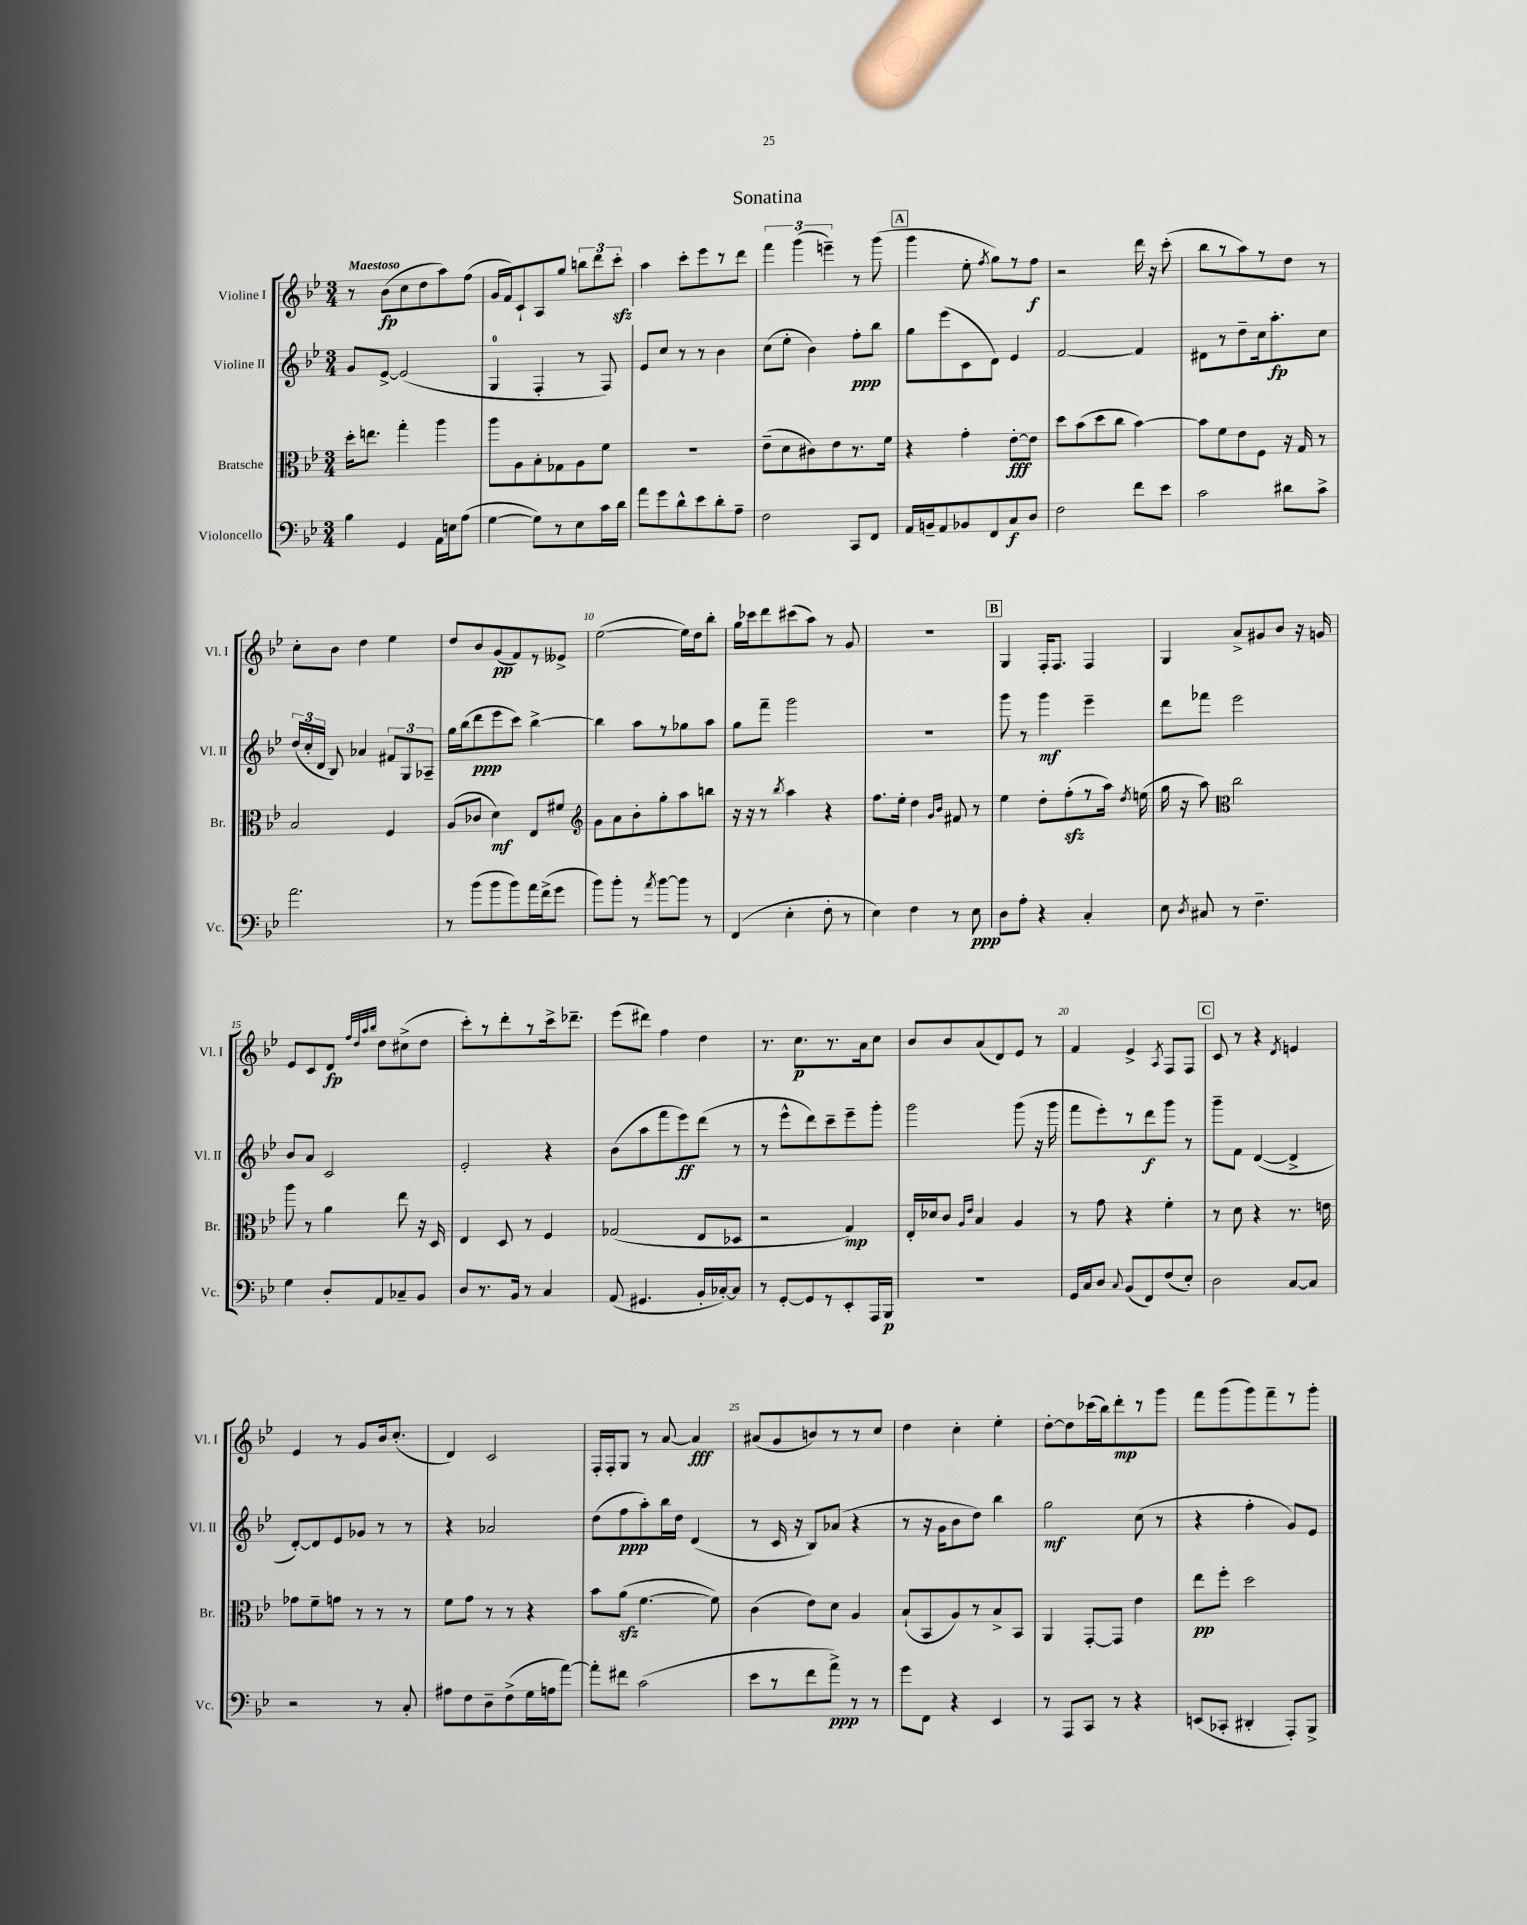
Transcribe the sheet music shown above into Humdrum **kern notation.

**kern	**kern	**kern	**kern
*staff4	*staff3	*staff2	*staff1
*clefF4	*clefC3	*clefG2	*clefG2
*k[b-e-]	*k[b-e-]	*k[b-e-]	*k[b-e-]
*M3/4	*M3/4	*M3/4	*M3/4
4B-	16dd'	8g	8r
.	8.ee	.	.
.	.	[8e-^	(8b-
4GG	4gg'	(2e-]	8cc
.	.	.	8dd
16AA	4aa	.	8aa)
16E	.	.	.
(8A	.	.	(8ff
=	=	=	=
[4G	8aa	4G	16g
.	.	.	16f)
.	8A	.	8c`
8G])	8B-'	4F'	8A
8r	8G-	.	8gg
8E-	8A	8r	12bb
.	.	.	12ddd
16c	8f	8F)	.
.	.	.	12ccc'
16d	.	.	.
=	=	=	=
8a	2.r	8e-	4aa
8g	.	8cc	.
8d^^	.	8r	8ccc'
8e-	.	8r	8eee-
8d'	.	4b-	8r
8A~	.	.	8ddd
=	=	=	=
2F	(8e-~	(8cc	6fff
.	8d	8ee-'	.
.	.	.	(6ggg
.	8c#)	4b-)	.
.	.	.	6eee~)
.	8e-	.	.
8CC	8.r	8ff'	8r
8FF	.	8bb-	(8ggg
.	16f	.	.
=	=	=	=
16AA	4r	8gg	4ggg
16BB~	.	.	.
8AA	.	(8eee-	.
8BB-	4g'	8c	8ee-'
.	.	.	8qff
8FF	.	8d)	8gg)
8C	[8e-'	4e-	8r
8D	8e-]	.	8ff
=	=	=	=
2F	8dd	[2f	2r
.	(8b-	.	.
.	8dd	.	.
.	8cc	.	.
8f	[4b-)	4f]	16ddd
.	.	.	16r
8e-	.	.	(8ccc'
=	=	=	=
2c	8b-]	8d#	8bb-
.	8f	8r	8r
.	8e-	8dd~	8aa)
.	8F	16cc	8r
.	.	8.aa'	.
8d#	16r	.	8dd
.	16G	.	.
8c^	8r	8cc	8r
=	=	=	=
2.a	2B-	(24dd	8cc'
.	.	24cc'	.
.	.	24d	.
.	.	8B-)	8b-
.	.	4a-	4dd
.	4F	12f#	4ee-
.	.	12G	.
.	.	12A-~	.
=	=	=	=
8r	(8A	16gg	8dd
.	.	(16bb-	.
(8b-	8c-	8ddd	8b-
8b-	4d)	8eee-	(8g
8b-)	.	8ccc)	8f)
16a	8E-	[4bb-^	8r
(16f^	.	.	.
8g	8f#	.	8e--^
=	=	=	=
*	*clefG2	*	*
8b-)	8g	4bb-]	([2ee-
8b-'	8a	.	.
8r	8b-'	8aa	.
8qa	.	.	.
[8b-	8gg'	8r	.
8b-]	8aa	8gg-	16ee-])
.	.	.	16dd
8r	8bb	8aa	8bb-'
=	=	=	=
(4FF	16r	8gg	16gg
.	16r	.	16ccc-
.	8r	8fff~	8ddd
.	8qbb-	.	.
4E-'	4aa	2ggg	(8ccc#
.	.	.	8aa)
8F'	4r	.	8r
8r	.	.	8g
=	=	=	=
4E-)	8.ff	2.r	2.r
.	16ee-'	.	.
4F	4dd	.	.
.	16qqg	.	.
.	16qqb-	.	.
8r	8f#	.	.
8E-	8r	.	.
=	=	=	=
8D	4ee-	8ggg	4G
8A'	.	8r	.
4r	8dd'	4ggg	16F'
.	.	.	8.F
.	(8ff'	.	.
4C'	8r	4eee-~	4F
.	16aa)	.	.
.	8qdd	.	.
.	(16ee	.	.
=	=	=	=
8E-	16gg	8ddd	4G
.	16r	.	.
8qD	.	.	.
8C#	8aa)	8fff-	.
*	*clefC3	*	*
8r	2cc	2eee-	8a^
4.F~	.	.	8g#
.	.	.	8b-
.	.	.	16r
.	.	.	16g
=	=	=	=
4G	8aa	8b-	8e-
.	8r	8a	8c
8D'	4a	2c	8d
.	.	.	32qqff
.	.	.	32qqdd
.	.	.	32qqaa
.	.	.	32qqbb-
8AA	.	.	8dd
8C-~	8ee-	.	(8cc#^
8BB-	16r	.	8dd
.	16D	.	.
=	=	=	=
8D	4E-	2e-'	8ccc')
8.r	.	.	8r
.	8D	.	8ddd'
16BB-	.	.	.
8r	8r	.	8r
4C	4F	4r	16ccc^
.	.	.	8.ddd-~
=	=	=	=
(8AA	(2G-	(8b-	(8eee-
4.GG#	.	8aa	8ddd#)
.	.	8fff	4ff
.	.	8eee-)	.
16BB-'	8E-	(8ddd	4dd
[16C-')	.	.	.
8C-]	8D-	8r	.
=	=	=	=
8r	2r	8r	8.r
[8GG'	.	8eee-^^	.
.	.	.	8.cc
8GG]	.	8ddd)	.
8r	.	8ccc~	8.r
8EE-'	4G)	8eee-~	.
.	.	.	16a
16AAA	.	8ggg'	8cc
16BBB-	.	.	.
=	=	=	=
2.r	16E-'	2ggg	8b-
.	16d-	.	.
.	8c	.	8b-
.	16qqA	.	.
.	16qqe-	.	.
.	4B-	.	(8a
.	.	.	8d)
.	4A	(8ggg	8e-
.	.	16r	8r
.	.	16ggg	.
=	=	=	=
16GG	8r	8fff	4f
16C	.	.	.
8D	8g	8eee-')	.
8qqC	.	.	.
(8BB-	4r	8r	4e-^
8FF)	.	8ddd	.
.	.	.	8qA
(8F	4f'	8ggg	8F
8E-')	.	8r	8F
=	=	=	=
2D	8r	8ggg~	8c
.	8d	8f	8r
.	4r	([4d	4r
.	.	.	8qd
[8C	8.r	4d^]	4e
8C]	.	.	.
.	16e	.	.
=	=	=	=
2r	8g-	[8d')	4e-
.	8f~	8d]	.
.	8g	8e-	8r
.	8r	8g-	8g
8r	8r	8r	16b-
.	.	.	(8.cc'
8C'	8r	8r	.
=	=	=	=
8A#	8f	4r	4d)
8F	8g	.	.
8D~	8r	2a-	2c
(8F^	8r	.	.
16G	4r	.	.
16A	.	.	.
[8a)	.	.	.
=	=	=	=
8a']	8b-	(8dd	16F'
.	.	.	16F'
8f#	(8a	8ff	8G
(2c	[4.f	8aa')	8r
.	.	16bb-	[8a
.	.	16dd	.
.	.	(4d	4a]
.	8f])	.	.
=	=	=	=
8e-	(4c	8r	(8a#
8r	.	16c	8g
.	.	16r	.
8f	8e-)	8B-)	8b)
8a^)	8d	(8a-	8r
8r	4A	4r	8r
8r	.	.	8cc
=	=	=	=
8g	(8B-`	8r	4dd
8FF	8BB-	16r	.
.	.	16g	.
4r	8A)	8b-	4cc'
.	8r	8dd)	.
4EE-	8B-^	4bb-	4ee-'
.	8BB-	.	.
=	=	=	=
8r	4AA	2gg	[8dd'
8AAA	.	.	8dd]
8CC	[8GG'	.	(16ccc-
.	.	.	16bb-)
8r	8GG]	.	8ddd'
4r	4e-	(8cc	8r
.	.	8r	8ggg
=	=	=	=
(8EE	8ee-	4r	8fff
8CC-'	8ff'	.	(8ggg
4DD#'	2dd	4ff'	8ggg)
.	.	.	8fff~
8AAA')	.	8g)	8r
8BBB-^	.	8e-	8ggg'
==	==	==	==
*-	*-	*-	*-
